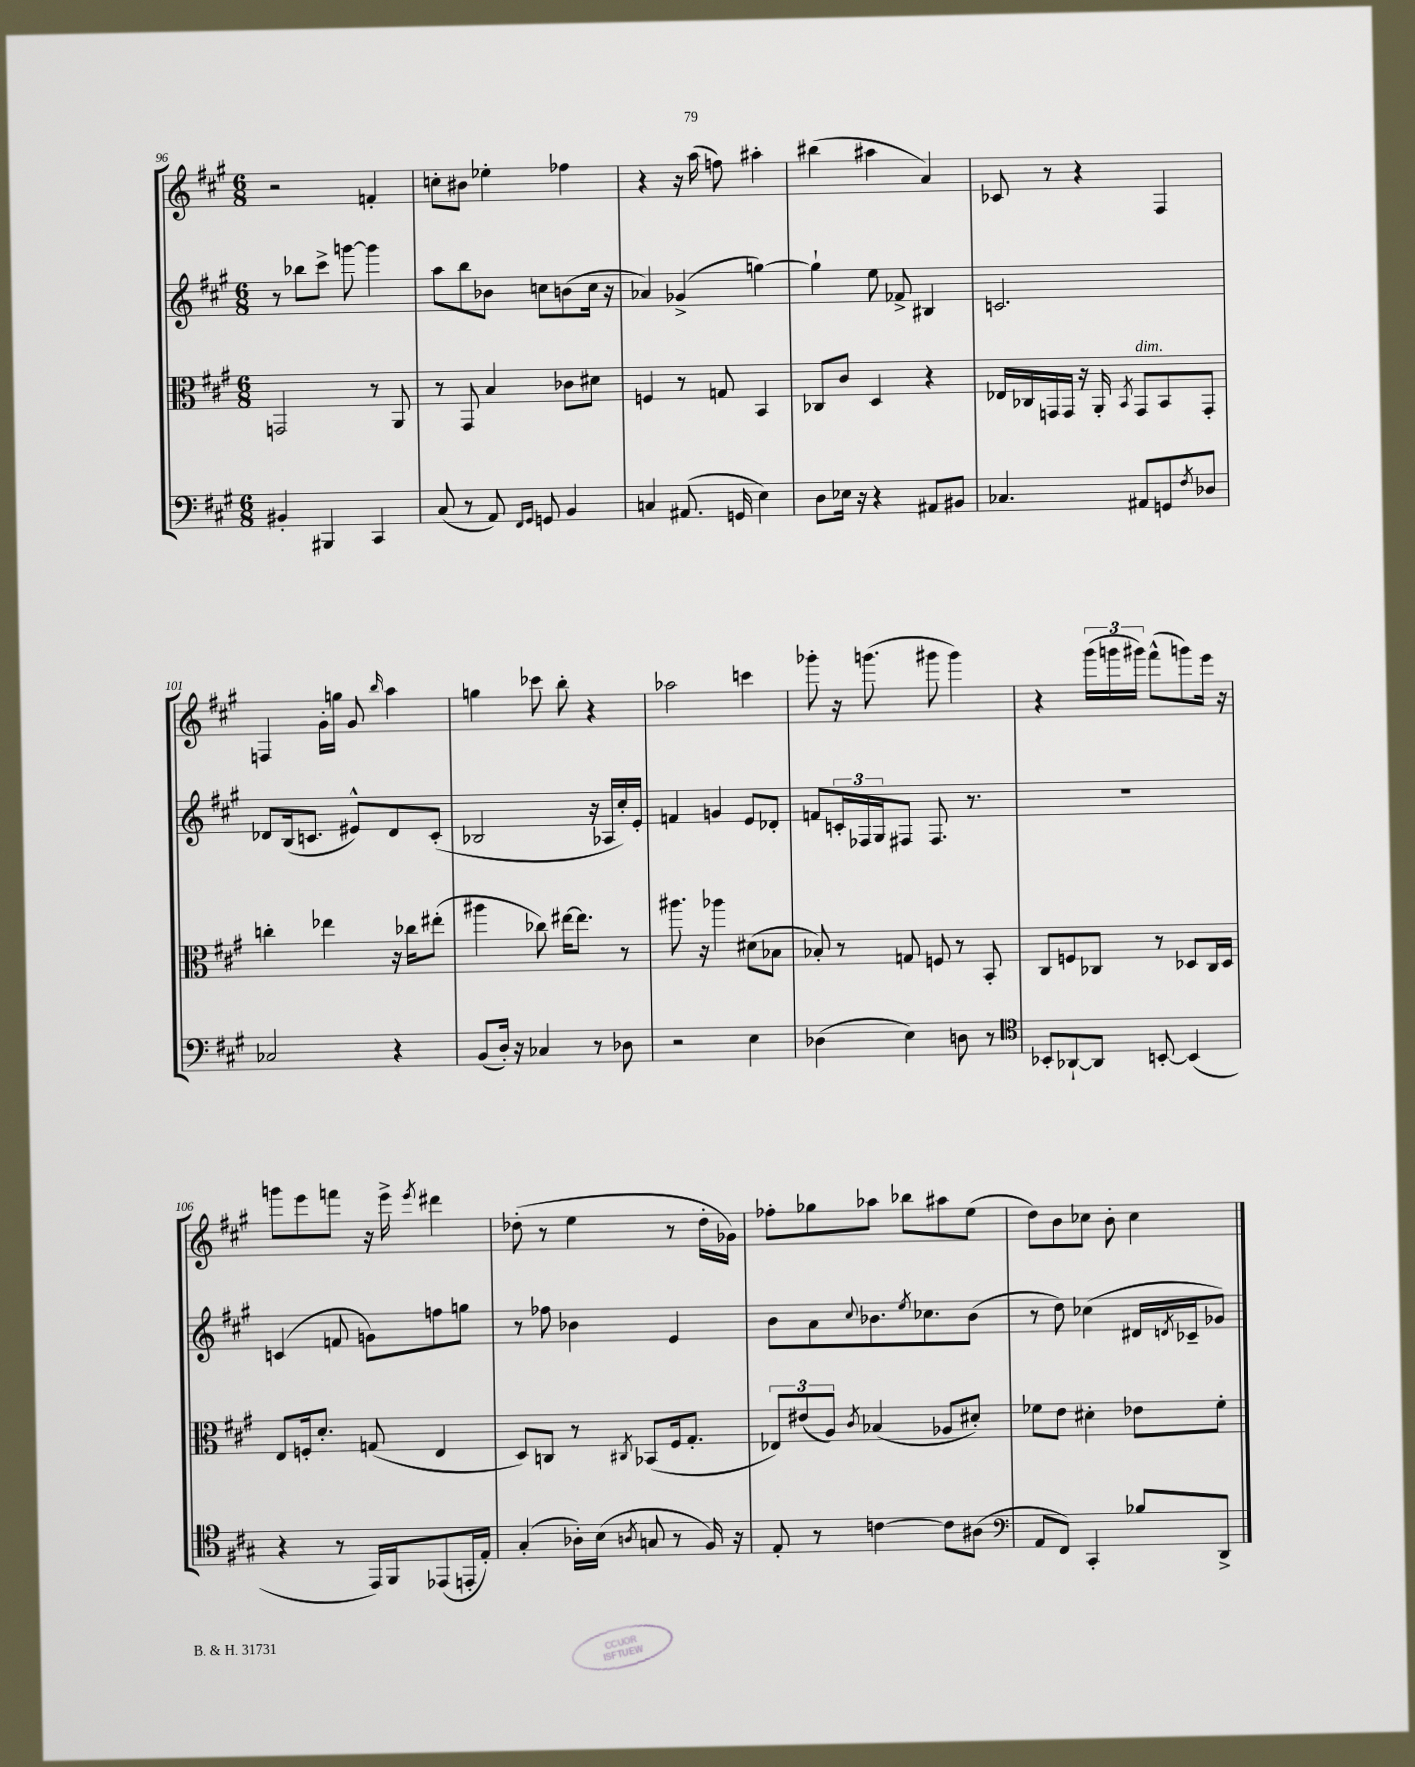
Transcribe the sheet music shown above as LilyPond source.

<<
\new StaffGroup <<
\new Staff = "s0" {
    \clef treble \key a \major \numericTimeSignature \time 6/8
    r2 f'4-. |
    c''8-. bis'8 ees''4-. fes''4 |
    r4 r16 a''16( f''8) ais''4-. |
    bis''4( ais''4 a'4) |
    ces'8 r8 r4 fis4 |
    f4 gis'16-. g''16 gis'8 \grace { b''16 } a''4 |
    g''4 ces'''8 b''8-. r4 |
    aes''2 c'''4 |
    ges'''8-. r16 g'''8.( gis'''8 gis'''4) |
    r4 \tuplet 3/2 { gis'''16( g'''16 gis'''16) } fis'''8-^( g'''8) e'''16 r16 |
    g'''8 e'''8 f'''8 r16 e'''16-> \acciaccatura { e'''8 } dis'''4 |
    des''8-.( r8 e''4 r8 des''16-. ges'16) |
    fes''8-. ges''8 aes''8 bes''8 ais''8 e''8( |
    d''8) b'8 ces''8 b'8-. ces''4 \bar "|." |
}
\new Staff = "s1" {
    \clef treble \key a \major \numericTimeSignature \time 6/8
    r8 bes''8 cis'''8-> g'''8~ g'''4 |
    a''8 b''8 bes'8 c''8 b'8( c''16 r16 |
    aes'4) ges'4->( g''4~) |
    g''4-! e''8 fes'8-> bis4 |
    c'2. |
    des'8 b16( c'8. eis'8-^) des'8 c'8-.( |
    bes2 r16 aes16 cis''16-.) e'16-. |
    f'4 g'4 e'8 des'8-. |
    f'8 \tuplet 3/2 { c'16-. fes16 gis16 } fis8 fis8. r8. |
    R2. |
    c'4( f'8 g'8) f''8 g''8 |
    r8 fes''8 bes'4 e'4 |
    b'8 a'8 \appoggiatura { cis''8 } bes'8. \acciaccatura { e''8 } ces''8. bes'8( |
    r8 d''8) ces''4( dis'16 \acciaccatura { d'8 } ces'16-- ges'8) \bar "|." |
}
\new Staff = "s2" {
    \clef alto \key a \major \numericTimeSignature \time 6/8
    g,2 r8 a,8 |
    r8 gis,8 b4 ces'8 dis'8 |
    f4 r8 g8 b,4 |
    ces8 cis'8 d4 r4 |
    ees16 ces16 g,16 g,16 r16 a,16-. \acciaccatura { b,8 } g,8^\markup { \italic "dim." } b,8 g,8-. |
    c''4-. ees''4 r16 ces''16 eis''8-.( |
    ais''4 ces''8) eis''16~ eis''8. r8 |
    ais''8. r16 aes''4 dis'8( bes8 |
    bes8-.) r8 g8 f8 r8 b,8-. |
    cis8 f8 ces8 r8 des8 ces16 des16 |
    e8 f16-. d'8.-. g8( e4 |
    d8) c8 r8 \acciaccatura { cis8 } bes,8( fis16 gis8.-. |
    \tuplet 3/2 { ees8) eis'8( a8) } \acciaccatura { cis'8 } bes4( aes8 dis'8-.) |
    fes'8 e'8 dis'4-. ees'8 fes'8-. \bar "|." |
}
\new Staff = "s3" {
    \clef bass \key a \major \numericTimeSignature \time 6/8
    bis,4-. bis,,4 cis,4 |
    cis8( r8 a,8) \grace { fis,16 gis,16 } g,8 b,4 |
    c4 ais,8.( g,16 e4) |
    d8 ees16 r16 r4 ais,8 bis,8 |
    ces4. ais,8 g,8 \acciaccatura { fis8 } des8 |
    ces2 r4 |
    b,8( d16-.) r16 ces4 r8 des8 |
    r2 e4 |
    des4( e4) d8 r8 |
    \clef tenor bes,8-. aes,8~-! aes,8 b,8~-. b,4( |
    r4 r8 e,16) fis,16 ees,8( e,16-. e16-.) |
    gis4-.( aes16-.) b16( \acciaccatura { a8 } g8 r8 fis16) r16 |
    e8-. r8 c'4~ c'8 ais8( |
    \clef bass a,8 fis,8) cis,4-. bes8 d,8-> \bar "|." |
}
>>
>>
\layout { \context { \Score currentBarNumber = #96 } }
